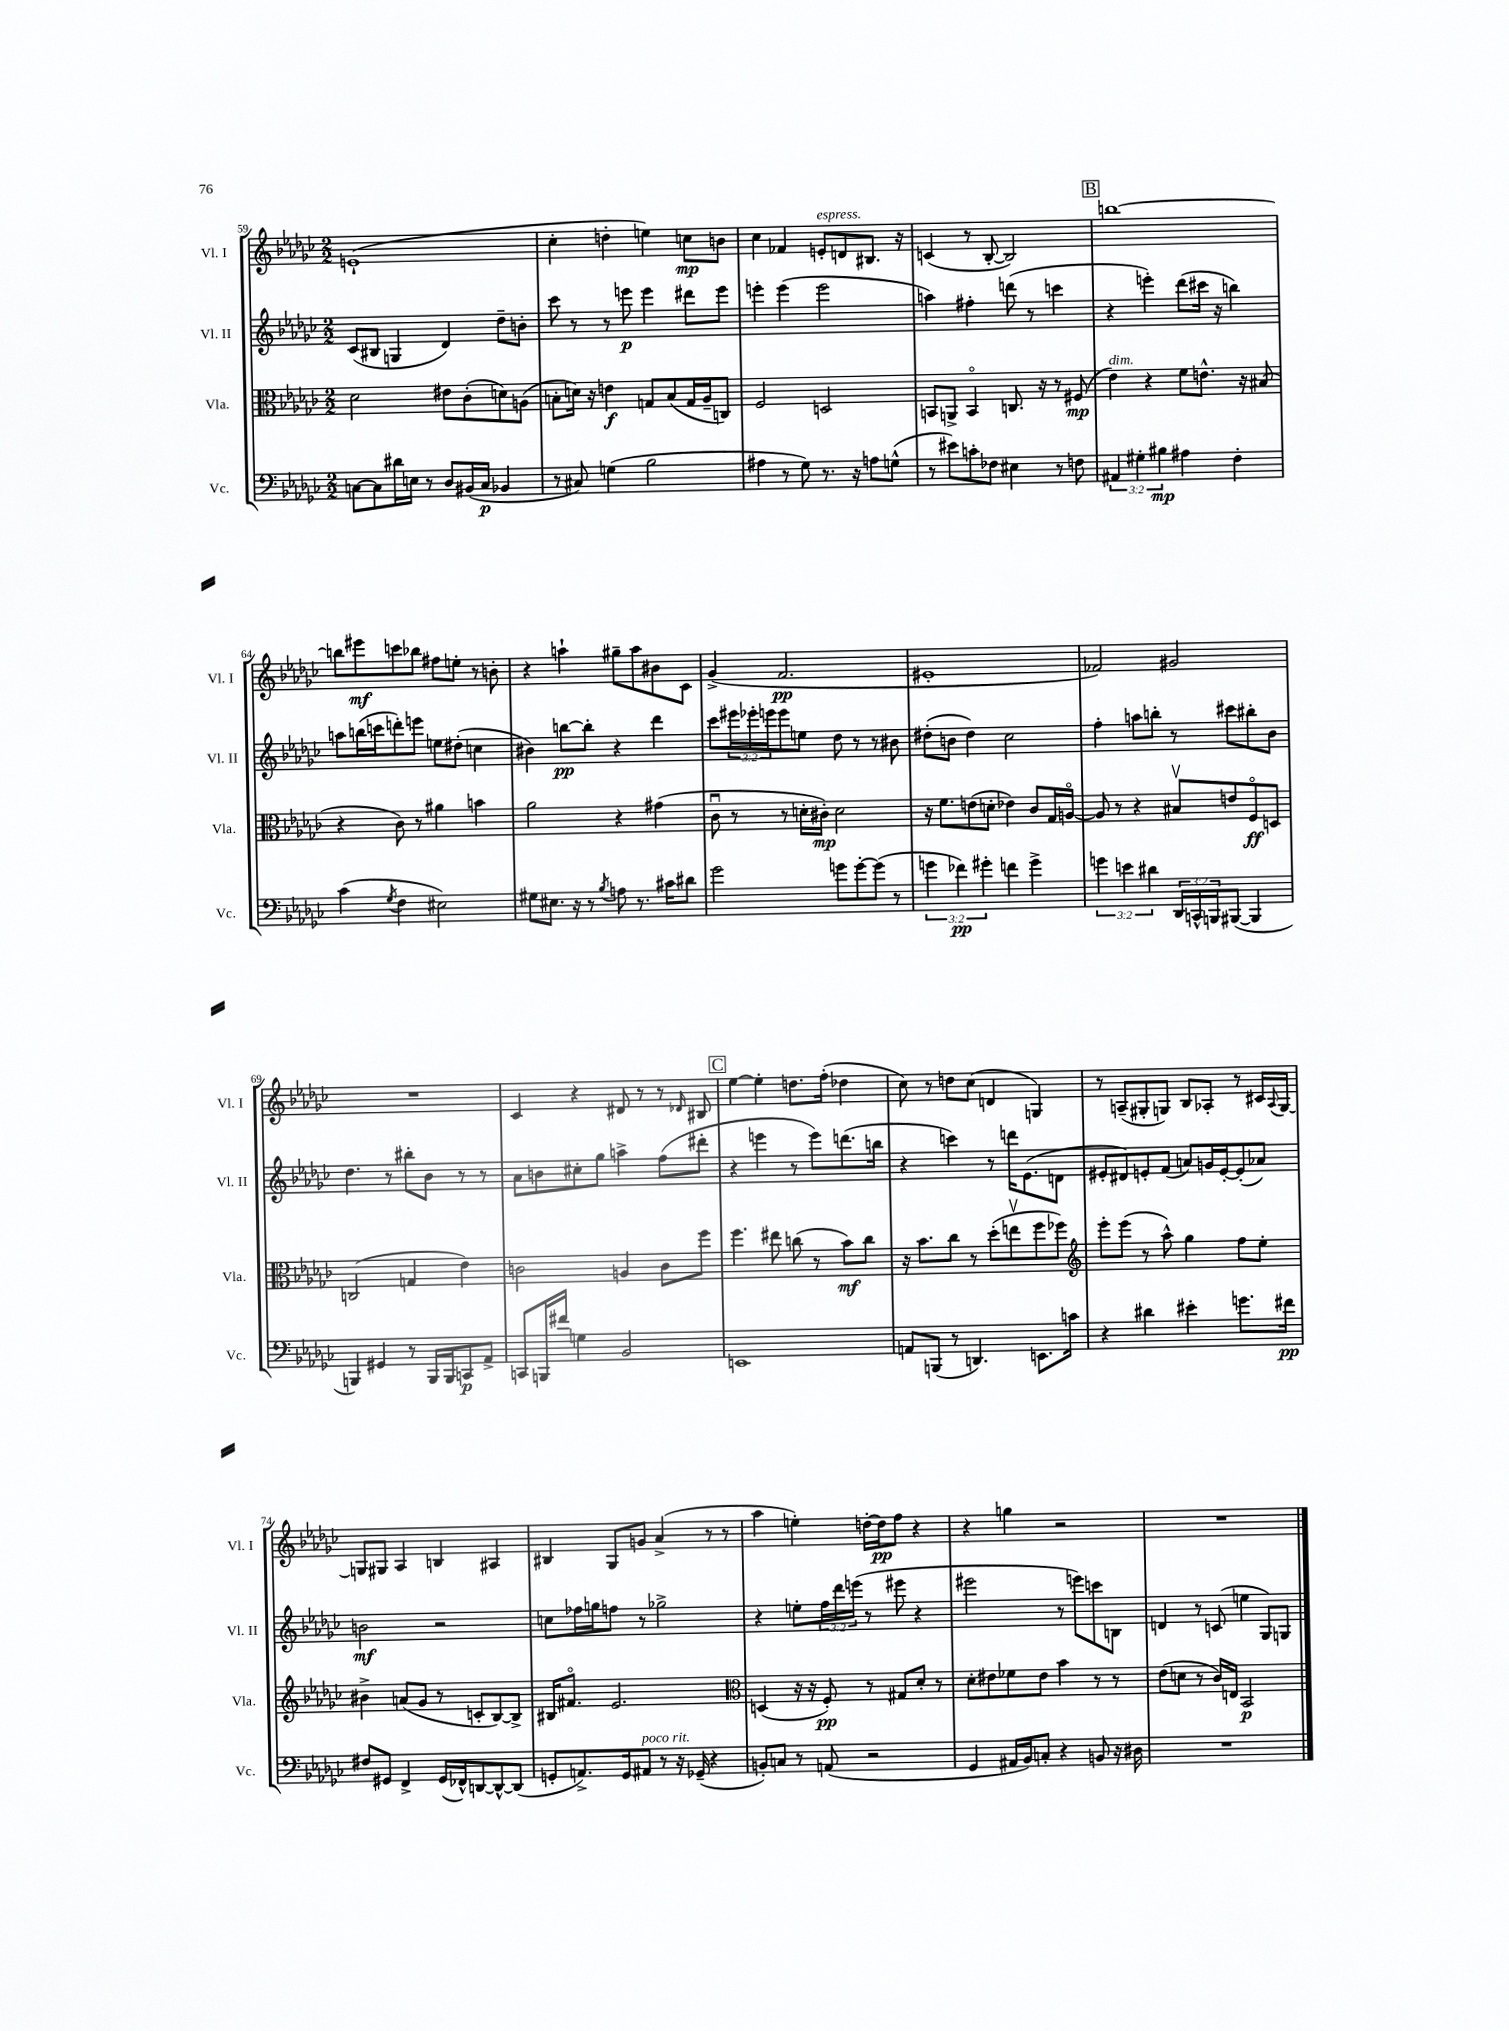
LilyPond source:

<<
\new StaffGroup <<
\new Staff = "s0" \with { instrumentName = "Vl. I" shortInstrumentName = "Vl. I" } {
    \clef treble \key ges \major \numericTimeSignature \time 2/2
    e'1-!( |
    ces''4-. d''4-. e''4) c''8\mp b'8 |
    ces''4 fes'4 e'8-.^\markup { \italic "espress." } d'8 bis8. r16 |
    c'4( r8 bes8~-. bes2) |
    \mark \markup { \box "B" } b''1~ |
    b''8 eis'''8\mf c'''8 bes''8 fis''8 e''8-. r8 b'8-. |
    r4 a''4-! gis''8-- a''8 bis'8 ces'8 |
    ges'4->( f'2.\pp |
    eis'1-. |
    fes'2) gis'2 |
    R1 |
    ces'4 r4 dis'8 r8 r8 \grace { des'16 } bis8 |
    \mark \markup { \box "C" } ees''4~ ees''4-. d''8. f''16-.( des''4 |
    ces''8) r8 d''8 ces''8( d'4 g4) |
    r8 a8--( gis8-. g8) bes8 aes8-. r8 cis'16 \appoggiatura { aes8 } g16~ |
    g8 gis8 aes4 b4 ais4 |
    bis4 ges8 g'8 aes'4->( r8 r8 |
    aes''4 e''4-.) d''16~-. d''16\pp f''8 r4 |
    r4 g''4 r2 |
    R1 \bar "|." |
}
\new Staff = "s1" \with { instrumentName = "Vl. II" shortInstrumentName = "Vl. II" } {
    \clef treble \key ges \major \numericTimeSignature \time 2/2 \override Staff.TupletNumber.text = #tuplet-number::calc-fraction-text
    ces'8( bis8 g4 des'4) des''8-- b'8-. |
    ces'''8 r8 r8 e'''8\p e'''4 dis'''8 e'''8 |
    e'''4-. e'''4( e'''2 |
    a''4) fis''4-. d'''8( r8 c'''4 |
    \mark \markup { \box "B" } r4 e'''4-.) des'''8( cis'''16 r16 b''4) |
    a''8 b''16( c'''16 d'''8-.) e'''8 e''8 dis''8-.( c''4 |
    bis'4) b''8~\pp b''8-. r4 des'''4 |
    ces'''8 \tuplet 3/2 { eis'''16 ees'''16-. e'''16 } e'''8 e''8 des''8 r8 r8 bis'8 |
    dis''8-.( b'8 dis''4) ces''2 |
    f''4-. a''8 b''8-. r8 cis'''8 bis''8-. bes'8 |
    des''4. r8 bis''8-. bes'8 r8 r8 |
    aes'8 b'8 cis''8-. ges''8 a''4-> f''8( dis'''8-. |
    \mark \markup { \box "C" } r4 e'''4 r8 e'''8) d'''8.( b''16 |
    r4 c'''4) r8 d'''16 ees'8.( d'8 |
    eis'8-. dis'8) e'8-. f'8( a'8) g'16 e'16~-. e'8-.( aes'8) |
    b'2\mf r2 |
    c''8 fes''16 g''16 f''8 r8 ges''2-> |
    r4 e''8-. \tuplet 3/2 { f''16 des'''16 e'''16( } r8 eis'''8 r4 |
    eis'''2 r8 e'''8) c'''8 b8 |
    d'4 r8 c'8( e''4 ges8) g8 \bar "|." |
}
\new Staff = "s2" \with { instrumentName = "Vla." shortInstrumentName = "Vla." } {
    \clef alto \key ges \major \numericTimeSignature \time 2/2
    des'2 eis'8 ces'8-.( d'8) a8( |
    b8-. d'16) r16 e'4\f g8 b8( g16 aes16-- c8) |
    f2 d2 |
    b,8 a,8-> b,4\flageolet c8. r16 r8 fis8\mp( |
    \mark \markup { \box "B" } ees'4^\markup { \italic "dim." }) r4 f'8 e'8.-^ r16 bis8( |
    r4 ces'8) r8 ais'4 b'4 |
    aes'2 r4 gis'4( |
    ces'8\downbow r8 r8 d'16-. cis'16-.\mp) d'2 |
    r16 f'8. e'8( d'8-. ees'4) ces'8 ges16 a16~\flageolet |
    a8 r8 r4 bis8\upbow e'8 f8\flageolet\ff d8 |
    c2( g4 ees'4) |
    c'2 a4 c'8 f''8 |
    \mark \markup { \box "C" } f''4. eis''8 c''8( r8 bes'8\mf) c''8 |
    r16 bes'8. ces''8 r8 des''8-.( e''8\upbow f''8 fes''8) |
    \clef treble ees'''8-. ees'''8( r8 aes''8-^) ges''4 f''8 ees''8-. |
    bis'4-> a'8( ges'8 r8 c'8-. bes8~) bes8-> |
    bis16 fis'8.\flageolet ees'2. |
    \clef alto d4( r16 r16 f8-.\pp) r8 gis8 des'8-. r8 |
    des'8-. eis'8 fes'8 eis'8 bes'4 r8 r8 |
    ees'8( d'8 r8 ces'16) e16 bes,2\p \bar "|." |
}
\new Staff = "s3" \with { instrumentName = "Vc." shortInstrumentName = "Vc." } {
    \clef bass \key ges \major \numericTimeSignature \time 2/2 \override Staff.TupletNumber.text = #tuplet-number::calc-fraction-text
    c8~ c8 dis'16 e16 r8 des8 bis,16( c16\p bes,4 |
    r8 cis8) g4( bes2 |
    ais4 r8 ges8) r8. r16 a8 g8-^( |
    r8 eis'8) c'8-. fes8 eis4 r8 f8 |
    \mark \markup { \box "B" } \tuplet 3/2 { ais,4 gis4-. bis4\mp } ais4 f4-. |
    ces'4( \acciaccatura { ges8 } f4 eis2) |
    gis8 eis8. r16 r8 \acciaccatura { bes8 } a8 r8. cis'16 dis'8 |
    ges'2 g'8 g'8~-. g'8( r8 |
    \tuplet 3/2 { g'4 fes'4\pp) gis'4-. } f'4 gis'4-> |
    \tuplet 3/2 { g'4 e'4 dis'4 } \tuplet 3/2 { des,16 c,16-^ b,,16 } bis,,8~( bis,,4 |
    b,,4) gis,4 r8 b,,16 b,,16 c,8\p aes,8-> |
    c,8 b,,16 fis'16 g4 bes,2 |
    \mark \markup { \box "C" } e,1 |
    a,8 b,,8( r8 d,4.) e,8. c'16 |
    r4 dis'4 eis'4-. g'8. fis'16\pp |
    fis8 gis,8 f,4-> gis,16( fes,16-^) d,8~ d,8~-^ d,8( |
    g,8-. a,8.->) g,16 ais,8^\markup { \italic "poco rit." } r8 r16 ges,16--( r4 |
    b,8-.) c8 r8 a,8( r2 |
    ges,4 ais,16 bes,16) c8-. r4 b,8 r16 dis16 |
    R1 \bar "|." |
}
>>
>>
\layout { \context { \Score currentBarNumber = #59 } }
